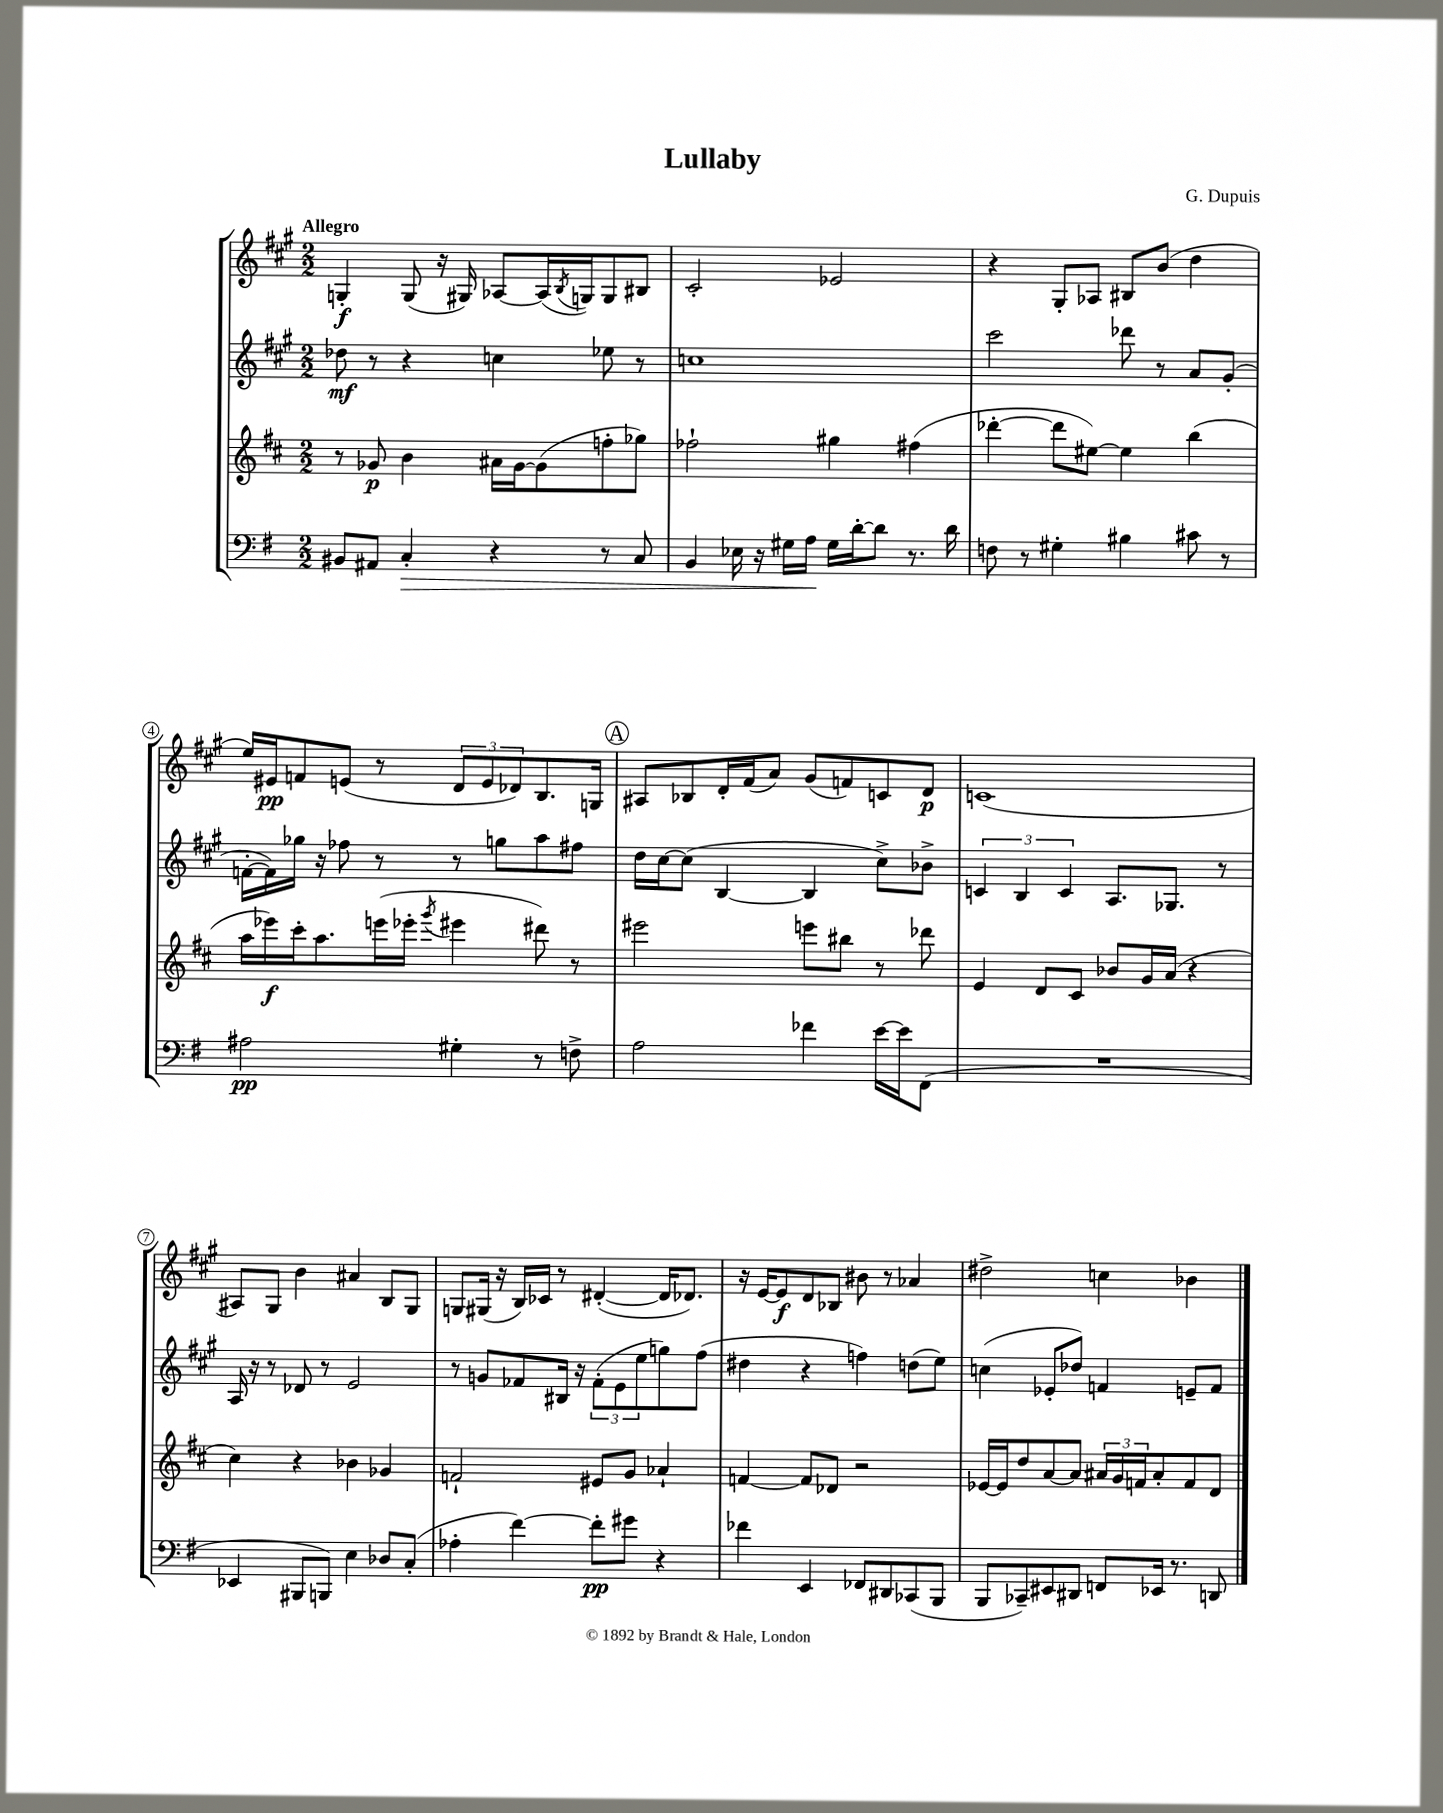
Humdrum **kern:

**kern	**kern	**kern	**kern
*staff4	*staff3	*staff2	*staff1
*clefF4	*clefG2	*clefG2	*clefG2
*k[f#]	*k[f#c#]	*k[f#c#g#]	*k[f#c#g#]
*M2/2	*M2/2	*M2/2	*M2/2
8BB#	8r	8dd-	4G'
8AA#	8g-	8r	.
4C'	4b	4r	(8G
.	.	.	16r
.	.	.	16G#)
4r	16a#	4cc	[8A-
.	[16g-	.	.
.	(8g-]	.	(16A-]
.	.	.	8qB
.	.	.	16G)
8r	8ff'	8ee-	8G
8C	8gg-)	8r	8B#
=	=	=	=
4BB	2ff-`	1cc	2c#'
16E-	.	.	.
16r	.	.	.
16G#	.	.	.
16A	.	.	.
16G#	4gg#	.	2e-
[16d'	.	.	.
8d]	.	.	.
8.r	(4ff#	.	.
16d	.	.	.
=	=	=	=
8F	[4ddd-'	2ccc#	4r
8r	.	.	.
4G#'	8ddd-]	.	8G#'
.	[8ee#)	.	8A-
4B#	4ee#]	8ddd-	8B#
.	.	8r	(8b
8c#	(4bb	8a	4dd
8r	.	(8g#'	.
=	=	=	=
2A#	16aa	[16f'	16ee)
.	16eee-)	16f])	16e#
.	16ccc#'	16gg-	8f
.	8.aa	16r	.
.	.	8ff-	(8e
.	(16eee	8r	8r
.	16eee-'	.	.
.	8qggg	.	.
4G#'	4eee#	8r	12d
.	.	.	12e
.	.	8gg	.
.	.	.	12d-)
8r	8ddd#)	8aa	8.B
8F^	8r	8ff#	.
.	.	.	16G
=	=	=	=
2A	2eee#	16dd	8A#
.	.	[16cc#	.
.	.	(8cc#]	8B-
.	.	[4B	16d'
.	.	.	(16f#
.	.	.	8a)
4f-	8eee	4B]	(8g#
.	8bb#	.	8f)
[16e	8r	8cc#^)	8c
16e]	.	.	.
(8FF#	8ddd-	8b-^	8d
=	=	=	=
1r	4e	6c	(1c
.	.	6B	.
.	8d	.	.
.	.	6c	.
.	8c#	.	.
.	8b-	8.A	.
.	16g	.	.
.	(16a	8.G-	.
.	4r	.	.
.	.	8r	.
=	=	=	=
4EE-	4cc#)	16A	8A#)
.	.	16r	.
.	.	8r	8G#
8BBB#	4r	8d-	4b
8BBB)	.	8r	.
4E	4b-	2e	4a#
8D-	4g-	.	8B
(8C'	.	.	8G#
=	=	=	=
4A-'	2f`	8r	8G
.	.	8g	(16G#
.	.	.	16r
[4f#)	.	8f-	16B)
.	.	.	16c-
.	.	16B#	8r
.	.	16r	.
8f#']	8e#	(12f-'	([4d#'
.	.	12e	.
8g#	8g	.	.
.	.	12ee	.
4r	4a-`	8gg)	16d#]
.	.	.	8.d-)
.	.	(8ff#	.
=	=	=	=
4f-	[4f	4dd#	16r
.	.	.	[16e
.	.	.	8e]
4EE	8f]	4r	8d
.	8d-	.	8B-
8FF-	2r	4ff)	8b#
8DD#	.	.	8r
(8CC-	.	(8dd	4a-
8BBB	.	8ee)	.
=	=	=	=
8BBB	[16e-	(4cc	2dd#^
.	16e-]	.	.
8CC-~)	8dd	.	.
8EE#	[8a	8e-'	.
8DD#	8a]	8dd-)	.
8FF	24a#	4f	4cc
.	24g	.	.
.	24f	.	.
16EE-	8a#'	.	.
8.r	.	.	.
.	8f	8e~	4b-
8DD	8d	8f	.
==	==	==	==
*-	*-	*-	*-
